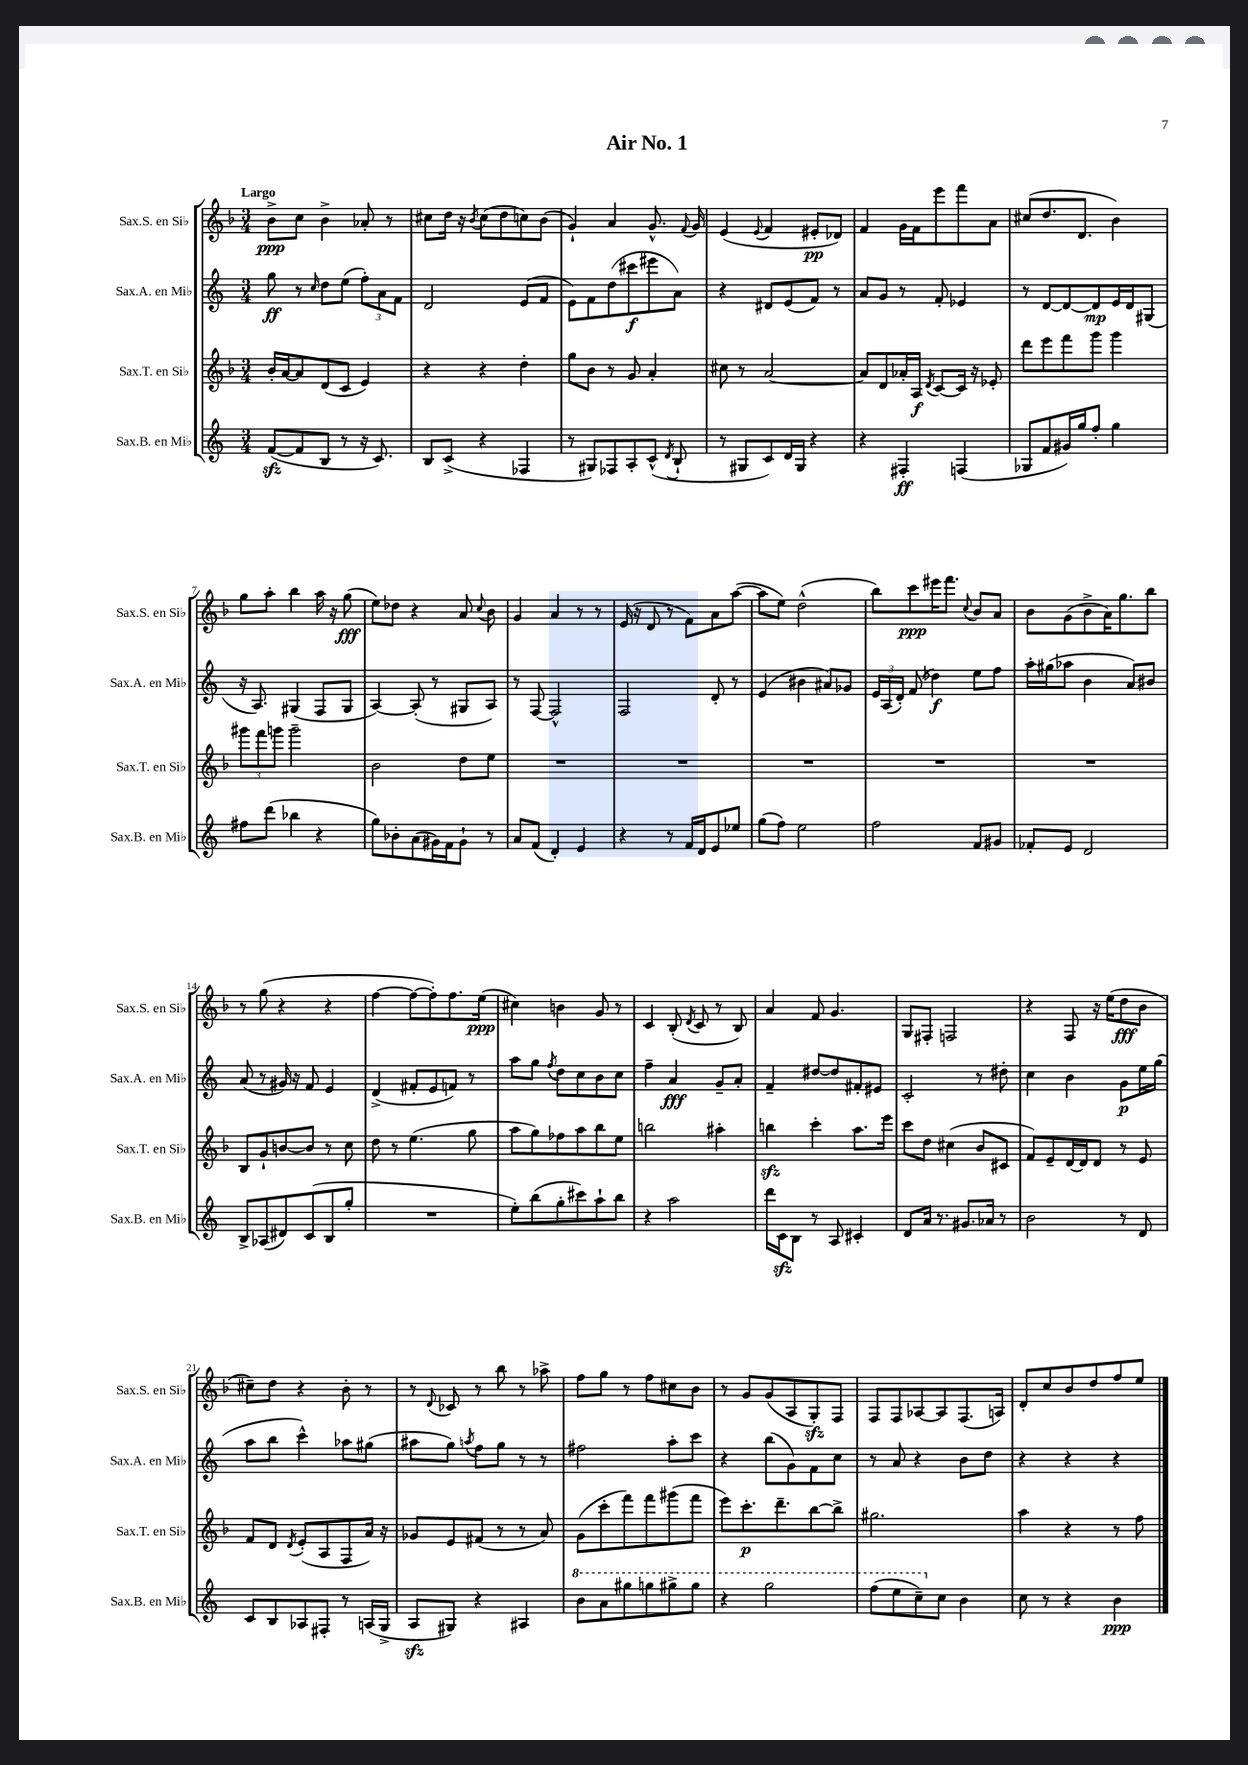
\header { title = "Air No. 1" }
<<
\new StaffGroup <<
\new Staff = "s0" \with { instrumentName = "Sax.S. en Sib" shortInstrumentName = "Sax.S. en Sib" } {
    \clef treble \key f \major \numericTimeSignature \time 3/4 \tempo "Largo"
    \autoBeamOff bes'8[->\ppp c''8] bes'4-> aes'8-. r8 |
    cis''8[ d''16] r16 \acciaccatura { bes'8 } cis''8[( d''8 c''8) bes'8]( |
    g'4-!) a'4 g'8.-^ \appoggiatura { f'8 } g'16 |
    e'4( \appoggiatura { e'8 } f'4 eis'8[-.\pp des'8]) |
    f'4 g'16[ f'16 e'''8 f'''8 a'8] |
    cis''8[( d''8. d'8.] bes'4) |
    g''8[ a''8]-. bes''4 a''16 r16 g''8\fff( |
    e''8[) des''8] r4 a'8 \appoggiatura { c''8 } bes'8 |
    g'4 a'4 r8 r8 |
    e'16( r16 d'8 r8 f'8[) a'8 a''8]~( |
    a''8[ e''8]) d''2-^( |
    bes''8[) c'''8\ppp eis'''16 f'''8.] \appoggiatura { c''8 } bes'8[ a'8] |
    bes'8[ g'8( bes'8-> a'16) g''8. bes''8] |
    r8 g''8( r4 r4 |
    f''4~ f''8[~ f''8-.) f''8. e''16]\ppp( |
    cis''4) b'4 g'8 r8 |
    c'4 bes8-.( \acciaccatura { d'8 } c'8 r8 bes8) |
    a'4 f'8 g'4. |
    g8[ fis8]-. f2 |
    r4 f8 r16 e''16[( d''8\fff bes'8] |
    cis''8[--) d''8] r4 bes'8-. r8 |
    r8 \appoggiatura { d'8 } ces'8 r8 bes''8 r8 aes''8-> |
    f''8[ g''8] r8 f''8[ cis''8 bes'8] |
    r8 g'8[ g'8( a8 g8-.\sfz) f8] |
    f8[ f8 aes8~ aes8 f8.( a16]) |
    d'8[-. c''8 bes'8 d''8 f''8 e''8] \bar "|." |
}
\new Staff = "s1" \with { instrumentName = "Sax.A. en Mib" shortInstrumentName = "Sax.A. en Mib" } {
    \clef treble \key c \major \numericTimeSignature \time 3/4
    \autoBeamOff g''8\ff r8 \grace { c''16 } d''8[ e''8]( \tuplet 3/2 { f''8[-.) a'8 f'8] } |
    d'2 e'8[( f'8] |
    e'8[) f'8 d''8( cis'''8\f eis'''8 a'8]) |
    r4 dis'8[ e'8( f'8]) r8 |
    a'8[ g'8] r8 f'8-. ees'4 |
    r8 d'8[~ d'8~ d'8\mp e'16 d'16 gis8]( |
    r16 a8.) gis4( f8[ gis8] |
    a4~) a8-.( r8 gis8[ a8]) |
    r8 f8~ f2-^ |
    f2 d'8-. r8 |
    e'4( bis'4 ais'8[) ges'8] |
    \tuplet 3/2 { e'16[ a16( d'16]-.) } f'8( des''4\f) e''8[ f''8] |
    a''16[-. gis''16( aes''8] b'4 a'8[) bis'8] |
    a'8( r8 gis'16) r16 f'8 e'4 |
    d'4->( fis'8[-. e'8 f'8]) r8 |
    a''8[ g''8] \acciaccatura { f''8 } d''8[ c''8 b'8 c''8] |
    f''4-- a'4\fff g'8[-- a'8]-. |
    f'4-- dis''8[~ dis''8 fis'8-. eis'8] |
    c'2-. r8 dis''8-. |
    c''4 b'4 g'8[\p e''16 g''16]( |
    a''8[ b''8] c'''4-^) aes''8[ gis''8]( |
    ais''8[ g''8]) \acciaccatura { a''8 } f''8[ g''8] r8 r8 |
    fis''2 a''8[-. c'''8] |
    r4 b''8[( g'8) f'8 c''8] |
    r8 a'8 r4 b'8[ d''8] |
    r4 r4 r4 \bar "|." |
}
\new Staff = "s2" \with { instrumentName = "Sax.T. en Sib" shortInstrumentName = "Sax.T. en Sib" } {
    \clef treble \key f \major \numericTimeSignature \time 3/4
    \autoBeamOff bes'16[-. a'16~ a'8 d'8( c'8] e'4) |
    r4 r4 d''4-. |
    g''8[ bes'8] r8 g'8 a'4-. |
    cis''8 r8 a'2~ |
    a'8[ d'8 aes'16-. a16]\f \acciaccatura { d'8 } c'8[~ c'16] r16 ees'8-. |
    d'''8[ e'''8 f'''8 g'''8] g'''4 |
    \tuplet 3/2 { gis'''8[ f'''8 g'''8] } g'''2-- |
    bes'2 d''8[ e''8] |
    R2. |
    R2. |
    R2. |
    R2. |
    R2. |
    bes8[ g'8-! b'8~ b'8] r8 c''8 |
    d''8 r8 e''4.( g''8 |
    a''8[ g''8) fes''8 a''8 bes''8 e''8] |
    b''2 ais''4-. |
    b''4\sfz c'''4-. a''8.[ e'''16] |
    c'''8[ d''8] cis''4( bes'8[ cis'8] |
    f'8[) e'8-- d'16~ d'16 d'8] r8 e'8 |
    f'8[ d'8] \acciaccatura { d'8 } e'8[-.( a8 f8 a'16]) r16 |
    ges'8[ e'8 fis'8]( r8 r8 a'8) |
    g'8[( c'''8-. f'''8) f'''8 gis'''8( f'''8] |
    e'''8[) c'''8.-.\p d'''8.-- bes''8~ bes''8]-> |
    gis''2. |
    a''4 r4 r8 f''8 \bar "|." |
}
\new Staff = "s3" \with { instrumentName = "Sax.B. en Mib" shortInstrumentName = "Sax.B. en Mib" } {
    \clef treble \key c \major \numericTimeSignature \time 3/4
    \autoBeamOff f'8[~\sfz( f'8 b8] r8 r16 c'8.) |
    b8[ c'8]->( r4 fes4 |
    r8 gis8[) fes8 a8-. c'8]-^( \acciaccatura { d'8 } b8-! |
    r8 gis8[ c'8) d'16 gis16] r4 |
    r4 fis4-.\ff f4( |
    ges8[ f'8 gis'16) g''16 f''8]-. g''4 |
    fis''8[ d'''8]( bes''4 r4 |
    g''8[) bes'8-. a'8( gis'16) f'16 gis'8]-! r8 |
    a'8[ f'8]( d'4-.) e'4 |
    r4 r8 f'16[ d'16 e'8 ees''8] |
    g''8[( f''8]) e''2 |
    f''2 f'8[ gis'8] |
    fes'8[-. e'8] d'2 |
    b8[-> aes8( dis'8) c'8( b8 g''8]-. |
    R2. |
    e''8[-.) b''8( g''8-. cis'''8) a''8-! b''8] |
    r4 a''2 |
    d'''16[ c'16\sfz b8] r8 a8 cis'4-. |
    d'8[ a'16] r8. gis'8.[ aes'16] r8 |
    b'2 r8 d'8 |
    c'8[ b8 aes8 fis8]-. r8 a16[( g16]-> |
    a8[\sfz gis8]) r4 ais4 |
    \ottava #1 b''8[ a''8 gis'''8 g'''8 gis'''8-> gis'''8] |
    r4 g'''2 |
    f'''8[( e'''8 c'''8--) \ottava #0 c''8] b'4 |
    c''8 r8 r4 b'4\ppp \bar "|." |
}
>>
>>
